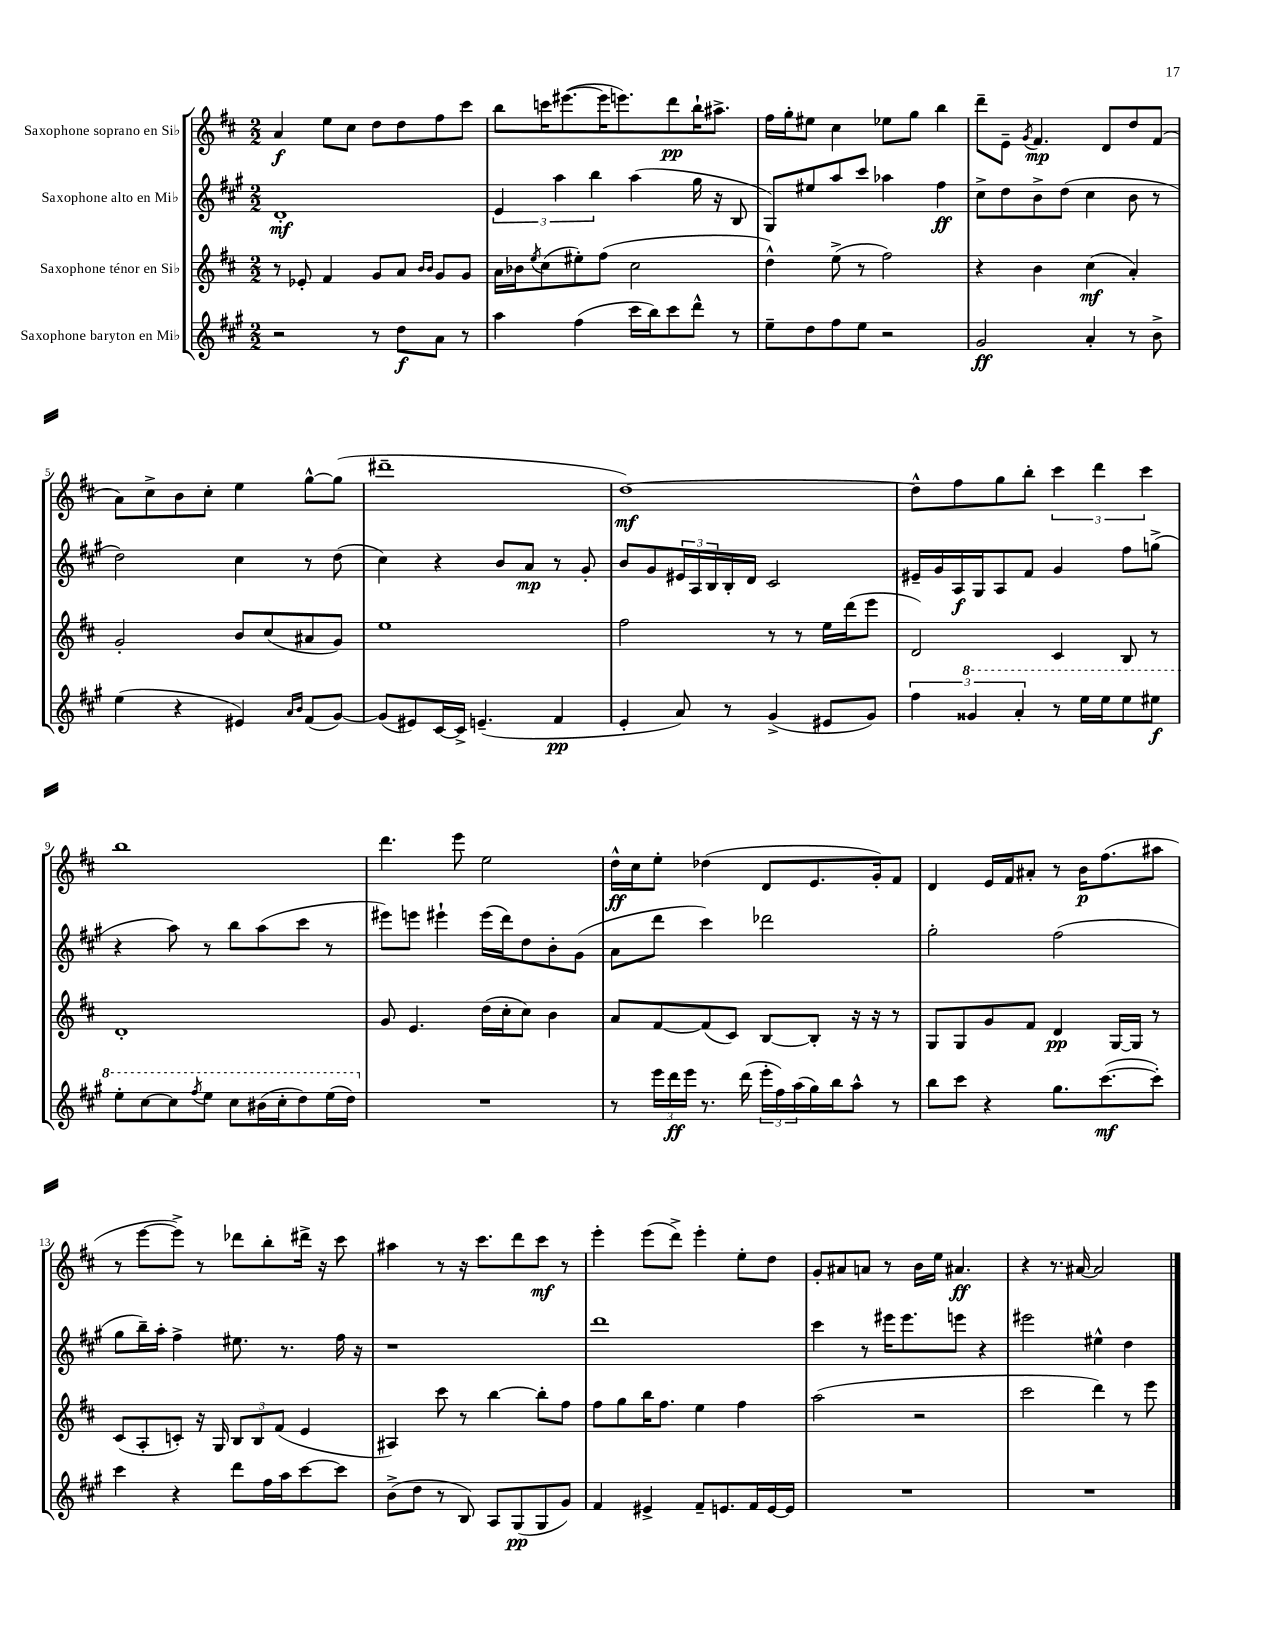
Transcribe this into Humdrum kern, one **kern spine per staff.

**kern	**kern	**kern	**kern
*staff4	*staff3	*staff2	*staff1
*clefG2	*clefG2	*clefG2	*clefG2
*k[f#c#g#]	*k[f#c#]	*k[f#c#g#]	*k[f#c#]
*M2/2	*M2/2	*M2/2	*M2/2
2r	8r	1d'	4a/
.	8e-'/	.	.
.	4f#/	.	8ee\L
.	.	.	8cc#\J
8r	8g/L	.	8dd\L
8dd\L	8a/J	.	8dd\
.	16qqb/LL	.	.
.	16qqb/JJ	.	.
8a\J	8g/L	.	8ff#\
8r	8g/J	.	8ccc#\J
=	=	=	=
4aa\	16a\LL	6e/	8bb\L
.	16b-\J	.	.
.	8qee/	.	.
.	(8cc#\	.	16ccc\K
.	.	6aa\	.
.	.	.	([8.eee#\
(4ff#\	8ee#'\)	.	.
.	.	6bb\	.
.	(8ff#\J	.	16eee#\]K
.	.	.	8.eee\)
16ccc#\LL	2cc#\	(4aa\	.
16bb\J)	.	.	.
8ccc#\	.	.	8ddd\
8ddd^^\J	.	16gg#\	16bb`\K
.	.	16r	8.aa#^\J
8r	.	8B/	.
=	=	=	=
8ee~\L	4dd^^\)	8G#/L)	16ff#\LL
.	.	.	16gg'\J
8dd\	.	8ee#/	8ee#\J
8ff#\	(8ee^\	8aa/	4cc#\
8ee\J	8r	8ccc#/J	.
2r	2ff#\)	4aa-\	8ee-\L
.	.	.	8gg\J
.	.	4ff#\	4bb\
=	=	=	=
2g#/	4r	8cc#^\L	8ddd~\L
.	.	8dd\	8e~\J
.	.	.	8qg/
.	4b\	8b^\	4.f#/
.	.	(8dd\J	.
4a'/	(4cc#\	4cc#\	.
.	.	.	8d/L
8r	4a'/)	8b\	8dd/
8b^\	.	8r	(8f#/J
=	=	=	=
(4ee\	2g'/	2dd\)	8a\L)
.	.	.	8cc#^\
4r	.	.	8b\
.	.	.	8cc#'\J
4e#/)	8b/L	4cc#\	4ee\
.	(8cc#/	.	.
16qqa/LL	.	.	.
16qqb/JJ	.	.	.
(8f#/L	8a#/	8r	[8gg^^\L
[8g#/J)	8g/J)	(8dd\	(8gg\]J
=	=	=	=
(8g#/]L	1ee	4cc#\)	1ddd#~
8e#/)	.	.	.
[16c#/L	.	4r	.
16c#^/]JJ	.	.	.
(4.e~/	.	.	.
.	.	8b/L	.
.	.	8a/J	.
4f#/	.	8r	.
.	.	8g#'/	.
=	=	=	=
4e'/	2ff#\	8b/L	[1dd)
.	.	8g#/	.
8a/)	.	24e#/L	.
.	.	24A/	.
.	.	24B/	.
8r	.	16B'/	.
.	.	16d/JJ	.
(4g#^/	8r	2c#/	.
.	8r	.	.
8e#/L	16ee\LL	.	.
.	(16ddd\J	.	.
8g#/J)	8eee\J	.	.
=	=	=	=
6ff#\	2d/)	16e#~/LL	8dd^^\]L
.	.	16g#/	.
.	.	16A/	8ff#\
6gg##/	.	.	.
.	.	16G#/J	.
.	.	8A/	8gg\
6aa'/	.	.	.
.	.	8f#/J	8bb'\J
8r	4c#/	4g#/	6ccc#\
16eee\LL	.	.	.
.	.	.	6ddd\
16eee\J	.	.	.
8eee\	8B/	8ff#\L	.
.	.	.	6ccc#\
8eee#\J	8r	(8gg^\J	.
=	=	=	=
8eee'\L	1d'	4r	1bb
[8ccc#\	.	.	.
8ccc#\]	.	8aa\)	.
8qfff#/	.	.	.
8eee\J	.	8r	.
8ccc#\L	.	8bb\L	.
(16bb#\L	.	(8aa\	.
16ccc#'\J	.	.	.
8ddd\)	.	8ccc#\J	.
(16eee\L	.	8r	.
16ddd\JJ)	.	.	.
=	=	=	=
1r	8g/	8eee#\L)	4.ddd\
.	4.e/	8eee\J	.
.	.	4eee#`\	.
.	.	.	8eee\
.	(16dd\LL	(16eee#\LL	2ee\
.	16cc#'\J	16ddd\J)	.
.	8cc#\J)	8dd\	.
.	4b\	8b'\	.
.	.	(8g#\J	.
=	=	=	=
8r	8a/L	8a\L	16dd^^\LL
.	.	.	16cc#\J
24eee\LL	[8f#/	8ddd\J	8ee'\J
24ddd\	.	.	.
24eee\JJ	.	.	.
8.r	(8f#/]	4ccc#\)	(4dd-\
.	8c#/J)	.	.
(16ddd\	.	.	.
24eee'\LL	[8B/L	2ddd-\	8d/L
24ff#\)	.	.	.
(24aa\	.	.	.
16gg#\)	8B'/]J	.	8.e/
16bb\J	.	.	.
8aa^^\J	16r	.	.
.	16r	.	16g'/k)
8r	8r	.	8f#/J
=	=	=	=
8bb\L	8G/L	2gg#'\	4d/
8ccc#\J	8G/	.	.
4r	8g/	.	16e/LL
.	.	.	16f#/J
.	8f#/J	.	8a#'/J
8.gg#\L	4d/	(2ff#\	8r
.	.	.	16b\LK
([8.ccc#\	.	.	(8.ff#\
.	[16G/LL	.	.
.	16G/]JJ	.	.
8ccc#'\]J)	8r	.	8aa#\J
=	=	=	=
4ccc#\	(8c#/L	8gg#\L	8r
.	8A'/	16bb~\L)	[8eee\L
.	.	16aa'\JJ	.
4r	8c'/J)	4ff#^\	8eee^\]J)
.	16r	.	8r
.	16G/	.	.
8ddd\L	12B/L	8.ee#\	8ddd-\L
.	12B/	.	.
16ff#\L	.	.	8bb'\
.	(12f#/J	.	.
16aa\J	.	8.r	.
[8ccc#\	4e/	.	16ddd#^\Jk
.	.	.	16r
8ccc#\]J	.	16ff#\	8ccc#\
.	.	16r	.
=	=	=	=
(8b^\L	4A#/)	1r	4aa#\
8dd\J	.	.	.
8r	8ccc#\	.	8r
8B/)	8r	.	16r
.	.	.	8.ccc#\L
8A/L	[4bb\	.	.
(8G#/	.	.	8ddd\
8G#/	8bb'\]L	.	8ccc#\J
8g#/J)	8ff#\J	.	8r
=	=	=	=
4f#/	8ff#\L	1ddd	4eee'\
.	8gg\	.	.
4e#^/	16bb\K	.	(8eee\L
.	8.ff#\J	.	.
.	.	.	8ddd^\J)
8f#~/L	4ee\	.	4eee'\
8.e/	.	.	.
.	4ff#\	.	8ee'\L
16f#/L	.	.	.
[16e/	.	.	8dd\J
16e/]JJ	.	.	.
=	=	=	=
1r	(2aa\	4ccc#\	8g'/L
.	.	.	8a#/
.	.	8r	8a/J
.	.	16eee#\LK	8r
.	.	8.eee#\	.
.	2r	.	16b\LL
.	.	.	16ee\JJ
.	.	8eee\J	4.a#/
.	.	4r	.
=	=	=	=
1r	2ccc#\	2eee#\	4r
.	.	.	8.r
.	.	.	[16a#/
.	4ddd\)	4ee#^^\	2a#/]
.	8r	4dd\	.
.	8eee\	.	.
==	==	==	==
*-	*-	*-	*-
